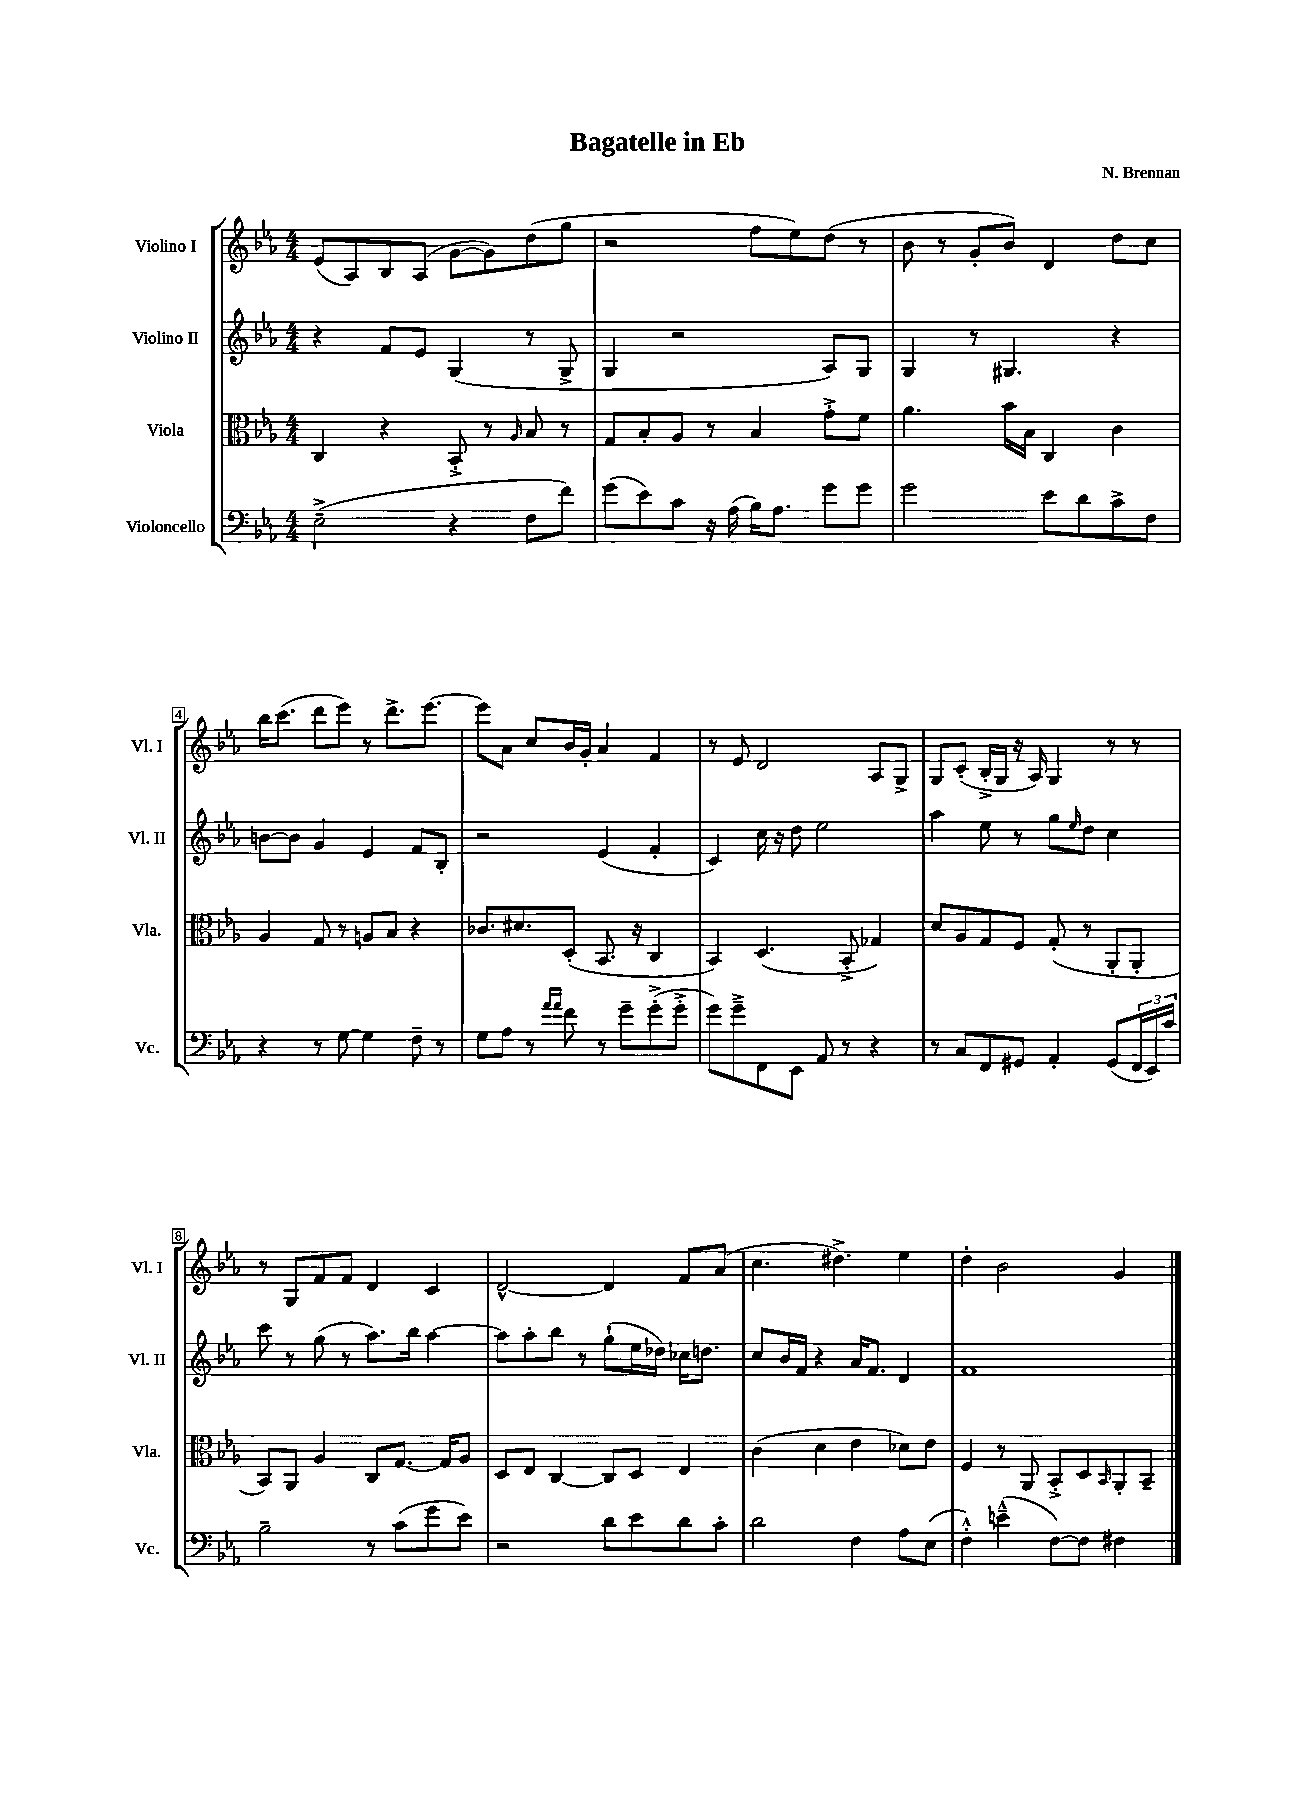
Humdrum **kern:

**kern	**kern	**kern	**kern
*staff4	*staff3	*staff2	*staff1
*clefF4	*clefC3	*clefG2	*clefG2
*k[b-e-a-]	*k[b-e-a-]	*k[b-e-a-]	*k[b-e-a-]
*M4/4	*M4/4	*M4/4	*M4/4
(2E-~^	4C	4r	(8e-
.	.	.	8A-)
.	4r	8f	8B-
.	.	8e-	(8A-
4r	8BB-'^	(4G	[8g
.	8r	.	8g])
.	16qqA-	.	.
8F	8B-	8r	(8dd
8f)	8r	8G^	8gg
=	=	=	=
(8g	8G	4G	2r
8e-)	8B-'	.	.
8c	8A-	2r	.
16r	8r	.	.
(16A-	.	.	.
16B-)	4B-	.	8ff
8.A-	.	.	.
.	.	.	8ee-)
8g	8g'^	8A-)	(8dd
8g	8f	8G	8r
=	=	=	=
2g	4.a-	4G	8b-
.	.	.	8r
.	.	8r	8g'
.	16b-	4.G#	8b-)
.	16B-	.	.
8e-	4C	.	4d
8d	.	.	.
8c^	4c	4r	8dd
8F	.	.	8cc
=	=	=	=
4r	4A-	[8b	16bb-
.	.	.	(8.ccc
.	.	8b]	.
8r	8G	4g	8ddd
[8G	8r	.	8eee-)
4G]	8A	4e-	8r
.	8B-	.	8.ddd^
8F~	4r	8f	.
.	.	.	[8.eee-
8r	.	8B-'	.
=	=	=	=
8G	8.c-	2r	8eee-]
8A-	.	.	8a-
.	8.d#	.	.
8r	.	.	8cc
16qqa-	.	.	.
16qqa-	.	.	.
8f	(8D'	.	16b-
.	.	.	16g'
8r	8.BB-	(4e-	4a-
8g~	.	.	.
.	16r	.	.
(8g'^	4C	4f'	4f
8g'^	.	.	.
=	=	=	=
8g)	4BB-)	4c)	8r
8g~^	.	.	8e-
8FF	(4.D	16cc	2d
.	.	16r	.
8EE-	.	8dd	.
8AA-	.	2ee-	.
8r	8BB-'^	.	.
4r	4G-)	.	8A-
.	.	.	8G^
=	=	=	=
8r	8d	4aa-	8G
8C	8A-	.	(8c'
8FF	8G	8ee-	16B-'^
.	.	.	16G
8GG#	8F	8r	16r
.	.	.	16A-)
4AA-'	(8G'	8gg	4G
.	.	16qqee-	.
.	8r	8dd	.
(8GG#	8AA-'	4cc	8r
24FF	8AA-'	.	8r
24EE-)	.	.	.
24c	.	.	.
=	=	=	=
2B-~	8BB-)	8ccc	8r
.	8AA-	8r	8G
.	4A-	(8gg	8f
.	.	8r	8f
8r	8C	8.aa-)	4d
(8c	[8.G	.	.
.	.	16bb-	.
8g	.	[4aa-	4c
.	16G]	.	.
8e-)	8A-	.	.
=	=	=	=
2r	8D	8aa-]	[2d^^
.	8E-	8aa-'	.
.	[4C	8bb-	.
.	.	8r	.
8d	8C]	(8gg`	4d]
8e-	8D	16ee-	.
.	.	16dd-)	.
8d	4E-	16cc-	8f
.	.	8.dd	.
8c'	.	.	(8a-
=	=	=	=
2d	(4c	8cc	4.cc
.	.	16b-	.
.	.	16f	.
.	4d	4r	.
.	.	.	4.dd#^)
4F	4e-	16a-	.
.	.	8.f	.
8A-	8d-)	4d	4ee-
(8E-	8e-	.	.
=	=	=	=
4F'^^)	4F	1f	4dd'
(4e~^^	8r	.	2b-
.	8AA-	.	.
[8F)	8BB-'^	.	.
8F]	8D	.	.
.	16qqBB-	.	.
4F#	8AA-'	.	4g
.	8BB-~	.	.
==	==	==	==
*-	*-	*-	*-
